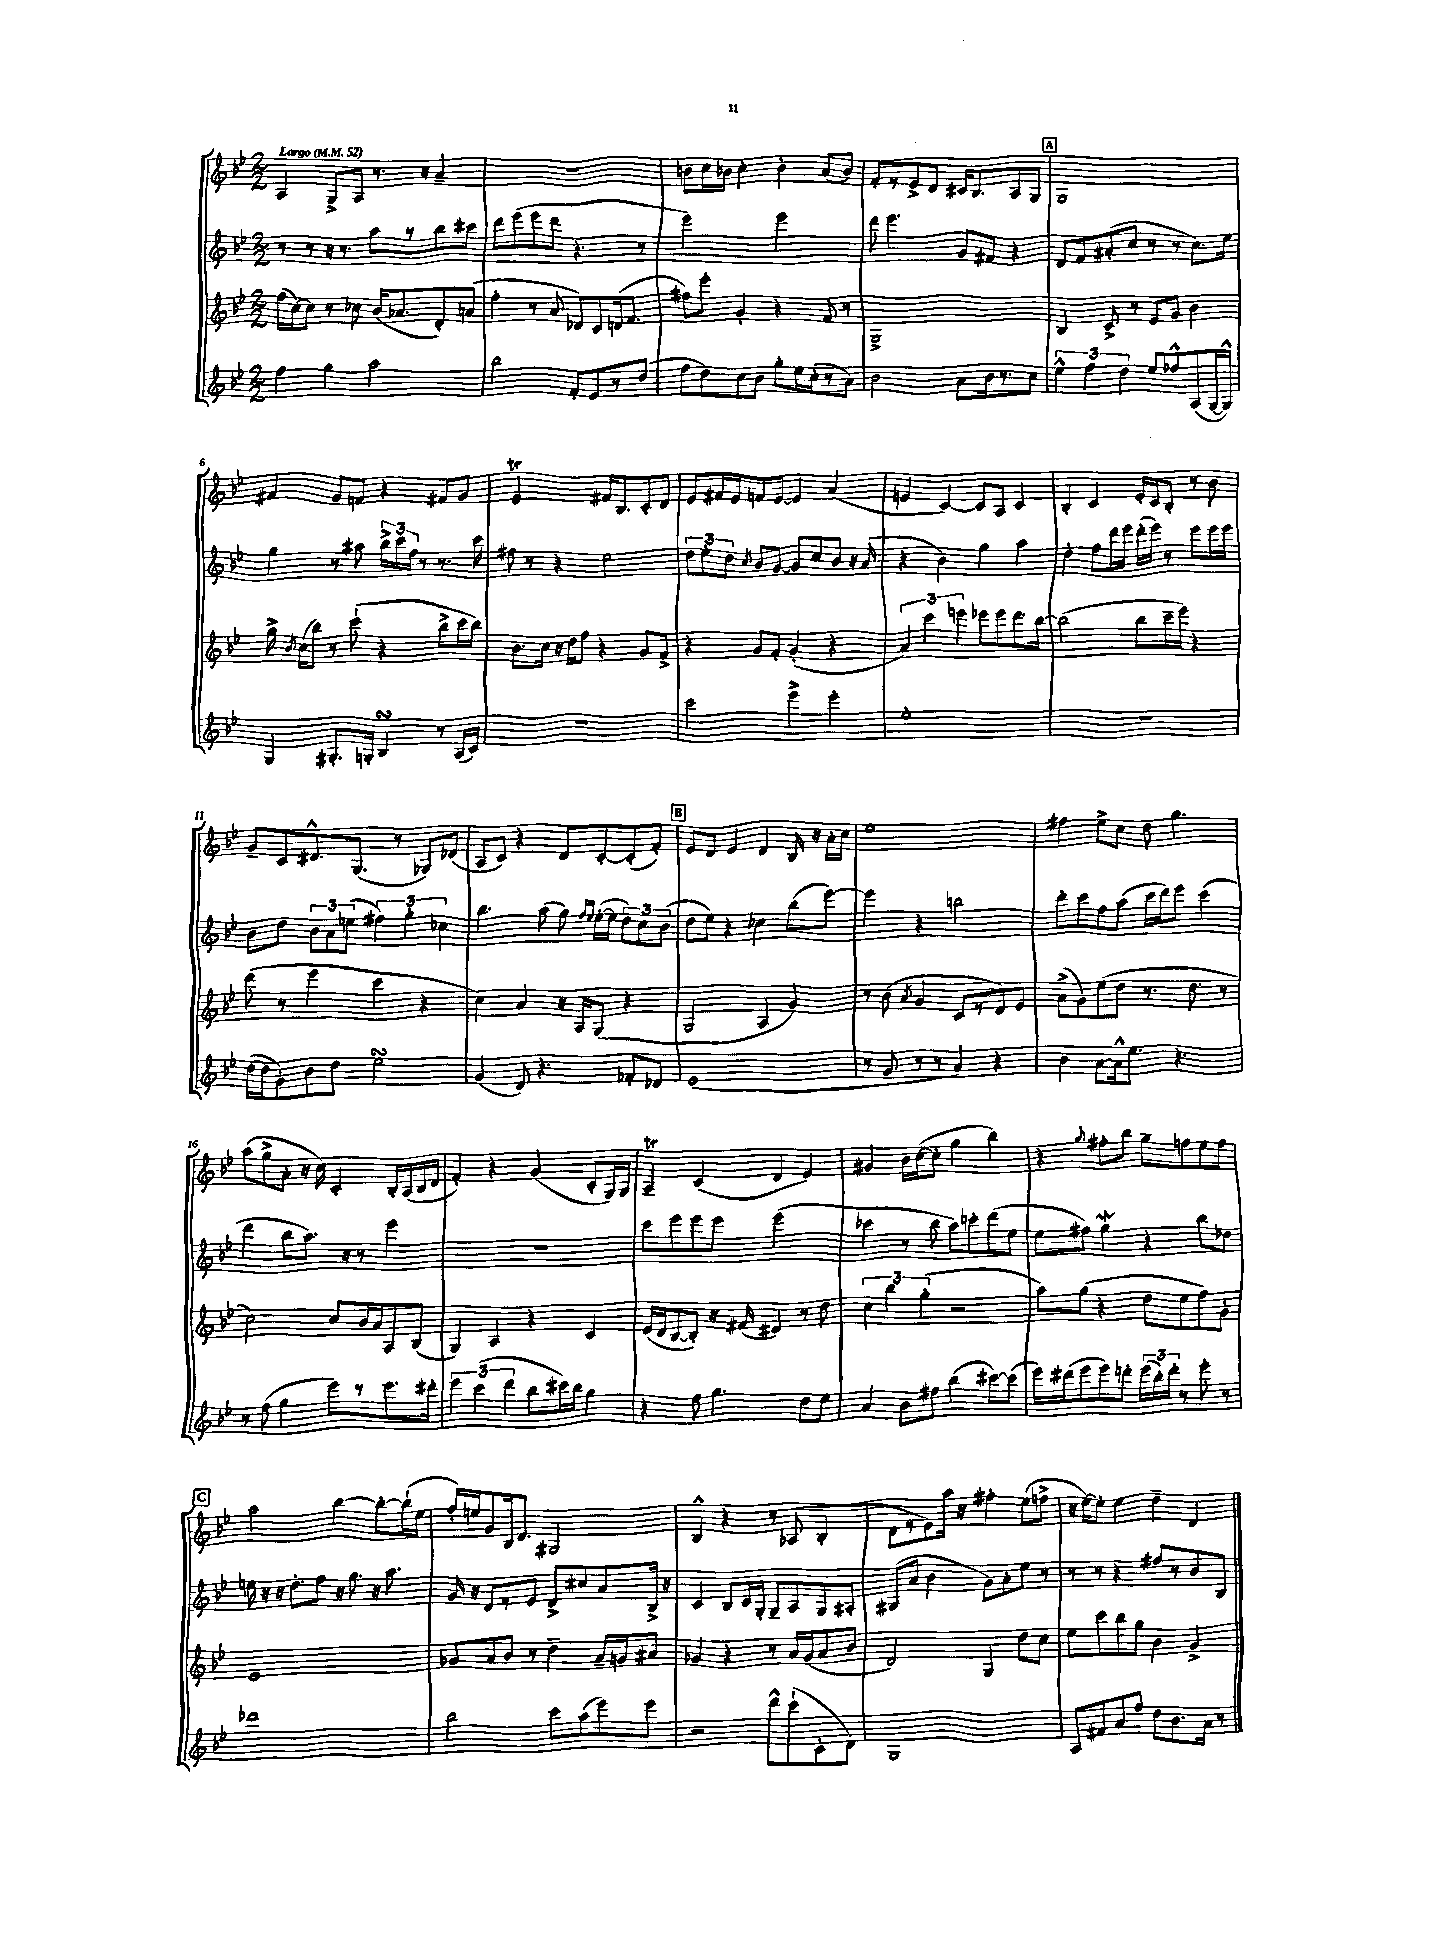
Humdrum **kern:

**kern	**kern	**kern	**kern
*staff4	*staff3	*staff2	*staff1
*clefG2	*clefG2	*clefG2	*clefG2
*k[b-e-]	*k[b-e-]	*k[b-e-]	*k[b-e-]
*M2/2	*M2/2	*M2/2	*M2/2
*MM52	*MM52	*MM52	*MM52
4ff	(16ff	8r	4A
.	[16cc)	.	.
.	8cc]	8r	.
4gg	8r	16r	8G^
.	.	8.r	.
.	8cc-	.	8A
2aa	(16b-	8aa	8.r
.	8.a-	.	.
.	.	8r	.
.	.	.	16r
.	8d')	8bb-	4a~
.	(8a	8ccc#	.
=	=	=	=
2bb-	4ff'	8ddd	1r
.	.	(8eee-	.
.	8r	8eee-	.
.	8a	8ddd	.
8f'	8d-)	4.r	.
8e-	8c	.	.
8r	(16d	.	.
.	8.f	.	.
(8dd	.	8r	.
=	=	=	=
8ff	8ff#)	2eee-)	8b
8dd)	8eee-'	.	16cc
.	.	.	16b-
8cc	4g'	.	4cc'
8b-	.	.	.
8gg'	4r	2eee-	4b-'
16ee-	.	.	.
(16cc'	.	.	.
8r	8f	.	(8a
8a)	8r	.	8b-)
=	=	=	=
2b-	1G^	8ddd	8f'
.	.	4.eee-	8r
.	.	.	8e-^
.	.	.	8d
8a	.	8g	16c#
.	.	.	8.B-
16b-	.	8f#	.
8.r	.	.	.
.	.	4r	8A
8cc	.	.	8G
=	=	=	=
6ee-^^	4B-	8d	1G
.	.	8f	.
6ff	.	.	.
.	8c^	(8a#'	.
6dd	.	.	.
.	8r	8cc	.
8ee-	8e-	8r	.
8ff-^^	8g	8r	.
(8A	4b-	8.cc)	.
[16G	.	.	.
16G^^])	.	16ee-	.
=	=	=	=
4G	16gg^	4gg	4f#
.	8qb-	.	.
.	(16cc	.	.
.	8bb-)	.	.
8.G#'	8r	8r	8g
.	(8ccc`	8aa#	8f
16G'	.	.	.
4B-	4r	24bb-^	4r
.	.	24ccc	.
.	.	24ff	.
.	.	8r	.
8r	8bb-^	8.r	8f#
(16A	16ccc	.	8g
16c)	16bb-)	16ccc	.
=	=	=	=
1r	8.b-	8ff#	2e-
.	.	8r	.
.	16cc	.	.
.	16r	4r	.
.	16dd	.	.
.	8ff	.	.
.	4r	2ee-	16f#
.	.	.	8.B-
.	8g	.	8c'
.	8f^	.	8d
=	=	=	=
2ccc	4r	12dd	8e-
.	.	12ee-'	.
.	.	.	16f#
.	.	12dd	.
.	.	.	16e-
.	.	8qcc	.
.	8g	8b-	8f
.	8f'	[8g	[8e-
4eee-^	(4g'	8g]	4e-]
.	.	8cc	.
4eee-'	4r	8b-	(4a
.	.	16r	.
.	.	(16a	.
=	=	=	=
1ee-'	6a)	4r	4e
.	6ccc	.	.
.	.	4b-)	[4c)
.	6eee	.	.
.	8eee-	4gg	8c]
.	8eee-	.	8A
.	8.ddd	4aa	4c
.	[16bb-	.	.
=	=	=	=
1r	(2bb-]	4dd'	4B-'
.	.	8ff	4c
.	.	16ddd	.
.	.	16eee-	.
.	8bb-	(16ddd'	16e-'
.	.	16eee-)	16c
.	16ccc~	8r	8B-'
.	16eee-)	.	.
.	4r	8eee-	8r
.	.	16eee-	8b-
.	.	16eee-	.
=	=	=	=
([16dd	(8ddd	8b-	8g~
16dd]	.	.	.
8g')	8r	8dd	8c
8b-	4eee-	12b-	8.d#^^
.	.	12a	.
8dd	.	.	.
.	.	(12ee	.
.	.	.	(8.G
2ee-	4ccc	6ff#)	.
.	.	.	8r
.	.	6gg'	.
.	4r	.	8G-)
.	.	6cc-	.
.	.	.	(8d-
=	=	=	=
(4g	4cc)	4.bb-	8A
.	.	.	8c)
8d)	4a	.	4r
4.r	.	(8aa	.
.	16r	8gg)	8d
.	16A	.	.
.	.	16qqff	.
.	.	16qqee-	.
.	(8G	([16ee-'	[8c'
.	.	16ee-]	.
8f-'	4r	12dd)	(8c']
.	.	12cc	.
8d-	.	.	8f')
.	.	(12b-	.
=	=	=	=
(1e-	2G	8dd	8e-
.	.	8ee-)	8d
.	.	4r	4e-
.	4A	4cc-	4d
.	4g)	(8bb-	16B-
.	.	.	16r
.	.	[8eee-)	16a'
.	.	.	16cc
=	=	=	=
8r	8r	4eee-]	1ee-
8g	(8b-	.	.
.	8qa	.	.
8r	4g	4r	.
8r	.	.	.
4a)	8c	2bb	.
.	8r	.	.
4r	8d)	.	.
.	8e-	.	.
=	=	=	=
4b-	(8a^	8ddd'	4ff#
.	8g)	8ccc	.
[8a	(8ee-	8ff	8ee-^
16a^^]	8dd	(8aa	8cc
8.ee-	.	.	.
.	8.r	16ccc	8dd
.	.	16ddd)	.
4.r	.	8eee-	4.gg
.	8.dd	.	.
.	.	(4ccc	.
.	8r	.	.
=	=	=	=
8r	2cc)	4ddd	(8aa
(8ff	.	.	8gg^
4gg	.	8bb-	8a'
.	.	8.aa)	16r
.	.	.	16cc)
8eee-)	8cc	.	4c'
.	.	16r	.
8r	16b-	8r	.
.	16a	.	.
8.eee-	8A	4eee-	16B-'
.	.	.	(16A
.	(8B-	.	16B-
16ddd#'	.	.	16d
=	=	=	=
6eee-	4G)	1r	4f')
(6ccc	.	.	.
.	4A	.	4r
6ddd	.	.	.
8bb-	4r	.	(4g
16ccc#)	.	.	.
16bb-	.	.	.
4gg	4c	.	8c'
.	.	.	16G)
.	.	.	16G
=	=	=	=
4r	(16e-	8ccc	4A~
.	16d	.	.
.	[8B-	8eee-	.
8ff	8B-'])	8eee-	(4c
4.gg	16r	8eee-	.
.	(16f#	.	.
.	4d#)	(2eee-	4d
8dd	8r	.	4e-)
8ee-	8dd	.	.
=	=	=	=
4a	6cc	4ccc-	4g#
.	6bb-	.	.
8b-	.	8r	16b-
.	.	.	([16cc
.	(6gg'	.	.
8ff#	.	8bb-	8cc']
(4bb-	2r	8aa)	4gg
.	.	8ccc'	.
[8ccc#)	.	(8ddd	4bb-)
(8ccc#]	.	8ee-	.
=	=	=	=
16eee-)	8aa)	8ee-	4r
(16ddd#	.	.	.
8eee-	(8gg	8ff#)	.
.	.	.	8qqgg
8eee-)	4r	4gg	8ff#'
8ddd'	.	.	8bb-
(24eee-	8dd	4r	8gg~
24bb-')	.	.	.
24ddd'	.	.	.
8r	8ee-	.	8ff
8eee-'	8ff)	8bb-	8ee-
8r	8g'	8dd-	8ff
=	=	=	=
1ddd-	1e-	16ee	2aa
.	.	16r	.
.	.	16r	.
.	.	8.dd'	.
.	.	8ff	.
.	.	16r	[4bb-
.	.	8.gg	.
.	.	16r	8bb-'_
.	.	8.aa	.
.	.	.	(16bb-`]
.	.	.	16ee-
=	=	=	=
2bb-	8g-	16g	16ff')
.	.	16r	16ee
.	8a	8d	8g
.	8b-	8r	16B-
.	.	.	8.d
.	8r	8e-	.
8ccc	4dd~	8d^	2G#
(8aa	.	8cc#	.
8eee-)	16a~	8a	.
.	16g	.	.
8eee-	8a#	16B-^	.
.	.	16r	.
=	=	=	=
2r	4g-	4c	4B-^^
.	4r	8B-	4r
.	.	16c	.
.	.	16G'	.
8ddd^^	8r	8G~	8r
(8ccc`	16a	8A	(8A-
.	(16g-	.	.
8c'	8a	8G	4B-'
8d)	8b-	8A#'	.
=	=	=	=
1G	2d)	(8G#	8d
.	.	8a	8r
.	.	4b-	8e-)
.	.	.	16aa
.	.	.	16r
.	4G	8g)	4ff#'
.	.	8a'	.
.	8dd	8ee-	(8ee-
.	8cc	8r	8ff^
=	=	=	=
8A	8ee-	8r	16r
.	.	.	[16ee-)
8f#	8ccc	8r	8ee-']
8a	8bb-	4r	4ee-
8ff	8gg	.	.
8dd	4b-	8ff#	4dd~
8.b-	.	8r	.
.	4g^	8b-	4d
16a	.	.	.
8r	.	8B-	.
==	==	==	==
*-	*-	*-	*-
